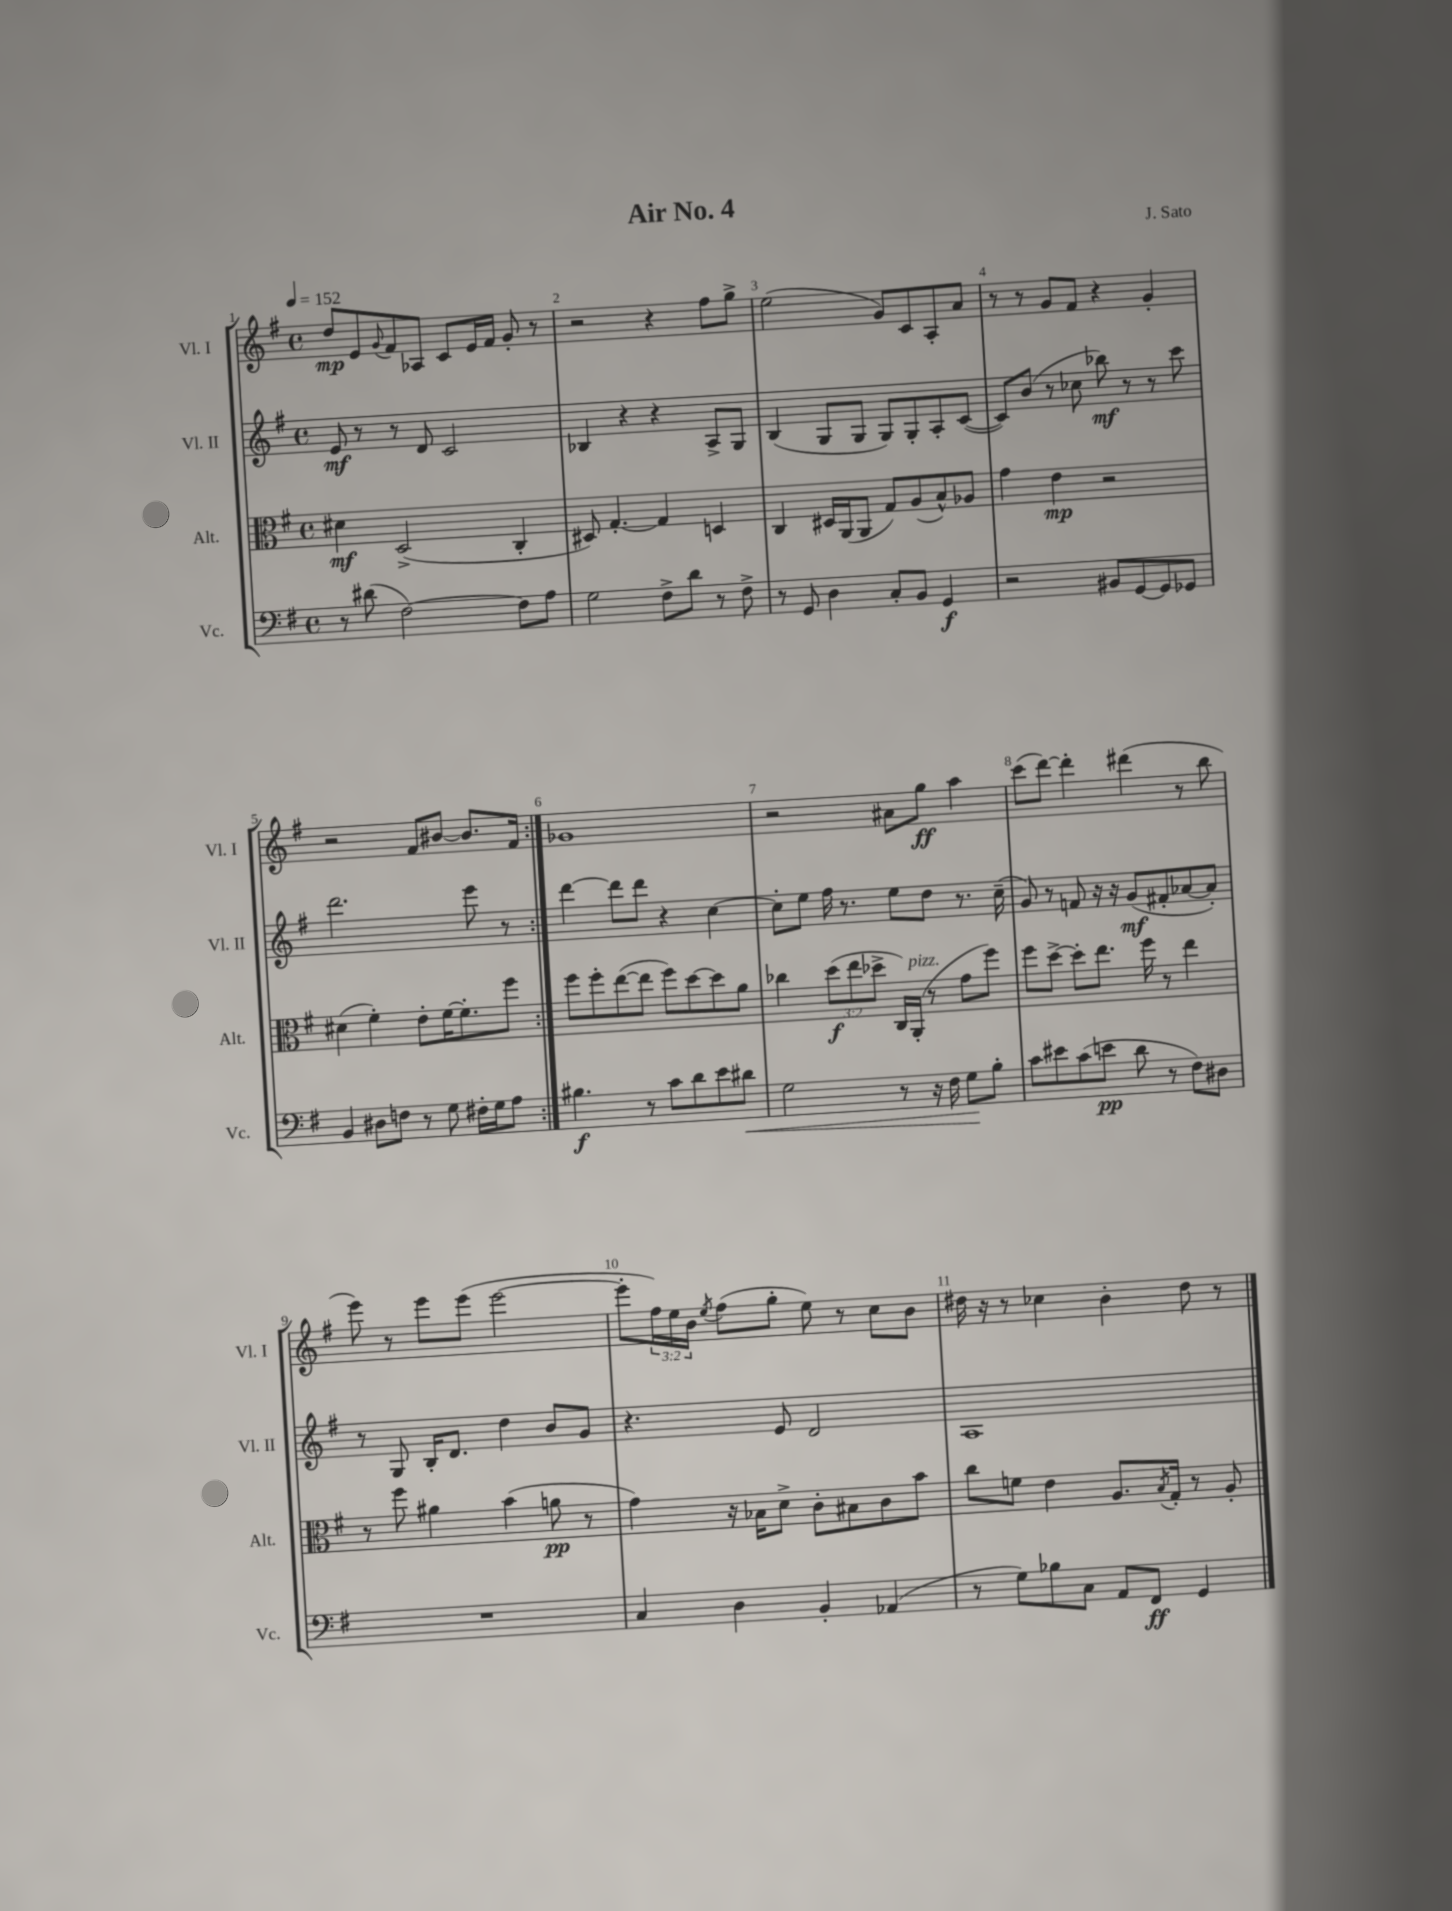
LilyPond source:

\header { title = "Air No. 4" composer = "J. Sato" }
<<
\new StaffGroup <<
\new Staff = "s0" \with { instrumentName = "Vl. I" shortInstrumentName = "Vl. I" } {
    \clef treble \key g \major \defaultTimeSignature \time 4/4 \override Staff.TupletNumber.text = #tuplet-number::calc-fraction-text \tempo 4 = 152
    \repeat volta 2 { d''8\mp e'8 \appoggiatura { g'8 } fis'8 aes8 c'8 e'16 fis'16 g'8-. r8 |
    r2 r4 fis''8 g''8-> |
    e''2( g'8) c'8 a8-. a'8 |
    r8 r8 g'8 fis'8 r4 g'4-. |
    r2 fis'8 bis'8~ bis'8. fis'16 | }
    ges'1 |
    r2 ais'8 g''8\ff a''4 |
    c'''8( d'''8~) d'''4-. dis'''4( r8 b''8 |
    e'''8) r8 e'''8 e'''8( e'''2~ |
    e'''8-. \tuplet 3/2 { fis''16) e''16 b'16 } \acciaccatura { e''8 } fis''8( g''8-. e''8) r8 c''8 b'8 |
    dis''16 r16 r8 ces''4 b'4-. dis''8 r8 \bar "|." |
}
\new Staff = "s1" \with { instrumentName = "Vl. II" shortInstrumentName = "Vl. II" } {
    \clef treble \key g \major \defaultTimeSignature \time 4/4
    \repeat volta 2 { e'8\mf r8 r8 d'8 c'2 |
    bes4 r4 r4 a8-> g8 |
    b4( g8 g8 g8) g8-. a8-. c'8~( |
    c'8) b'8( r8 ces''8 bes''8\mf) r8 r8 c'''8 |
    d'''2. e'''8 r8 | }
    d'''4~ d'''8 d'''8 r4 c''4~ |
    c''8-. e''8 fis''16 r8. e''8 d''8 r8. c''16--( |
    g'8) r8 f'8 r16 r16 g'8\mf( fis'8-. aes'8~ aes'8-.) |
    r8 g8 b16-. d'8. d''4 b'8 g'8 |
    r4. e'8 d'2 |
    a1 \bar "|." |
}
\new Staff = "s2" \with { instrumentName = "Alt." shortInstrumentName = "Alt." } {
    \clef alto \key g \major \defaultTimeSignature \time 4/4 \override Staff.TupletNumber.text = #tuplet-number::calc-fraction-text
    \repeat volta 2 { dis'4\mf d2->( c4-. |
    dis8) g4.~-. g4 d4 |
    c4 dis16 a,16( a,8 g8) a8( b8-^) aes8 |
    g'4 e'4\mp r2 |
    dis'4( fis'4-.) e'8-. fis'16~ fis'8.-. fis''8 | }
    fis''8 fis''8-. e''8~( e''8 fis''8) d''8~ d''8 a'8 |
    ces''4 \tuplet 3/2 { d''8\f( e''8 des''8-> } c16) a,16-.^\markup { \italic "pizz." }( r8 g'8 fis''8) |
    fis''8 d''8~-> d''8-. e''8. fis''16 r8 e''4 |
    r8 fis''8 ais'4 b'4( a'8\pp r8 |
    g'4) r16 bes16 d'8-> c'8-. bis8 c'8 b'8 |
    c''8 f'8 e'4 a8. \acciaccatura { b8 } g16-. r8 a8-. \bar "|." |
}
\new Staff = "s3" \with { instrumentName = "Vc." shortInstrumentName = "Vc." } {
    \clef bass \key g \major \defaultTimeSignature \time 4/4
    \repeat volta 2 { r8 dis'8( fis2~) fis8 a8 |
    g2 fis8-> d'8 r8 fis8-> |
    r8 g,8 d4 c8-. b,8 g,4\f |
    r2 bis,8 g,8~ g,8 ges,8 |
    b,4 dis8 f8 r8 g8 fis16-. g16 a8 | }
    bis4.\f r8 c'8 d'8 e'8 dis'8\< |
    g2 r8 r16 fis16 g8\! b8-. |
    c'8 eis'8 c'8( e'8\pp d'8 r8 fis8) dis8 |
    R1 |
    c4 d4 b,4-. aes,4( |
    r8 g8) bes8 c8 a,8 fis,8\ff g,4 \bar "|." |
}
>>
>>
\layout { \context { \Score \override BarNumber.break-visibility = ##(#f #t #t) barNumberVisibility = #all-bar-numbers-visible } }
